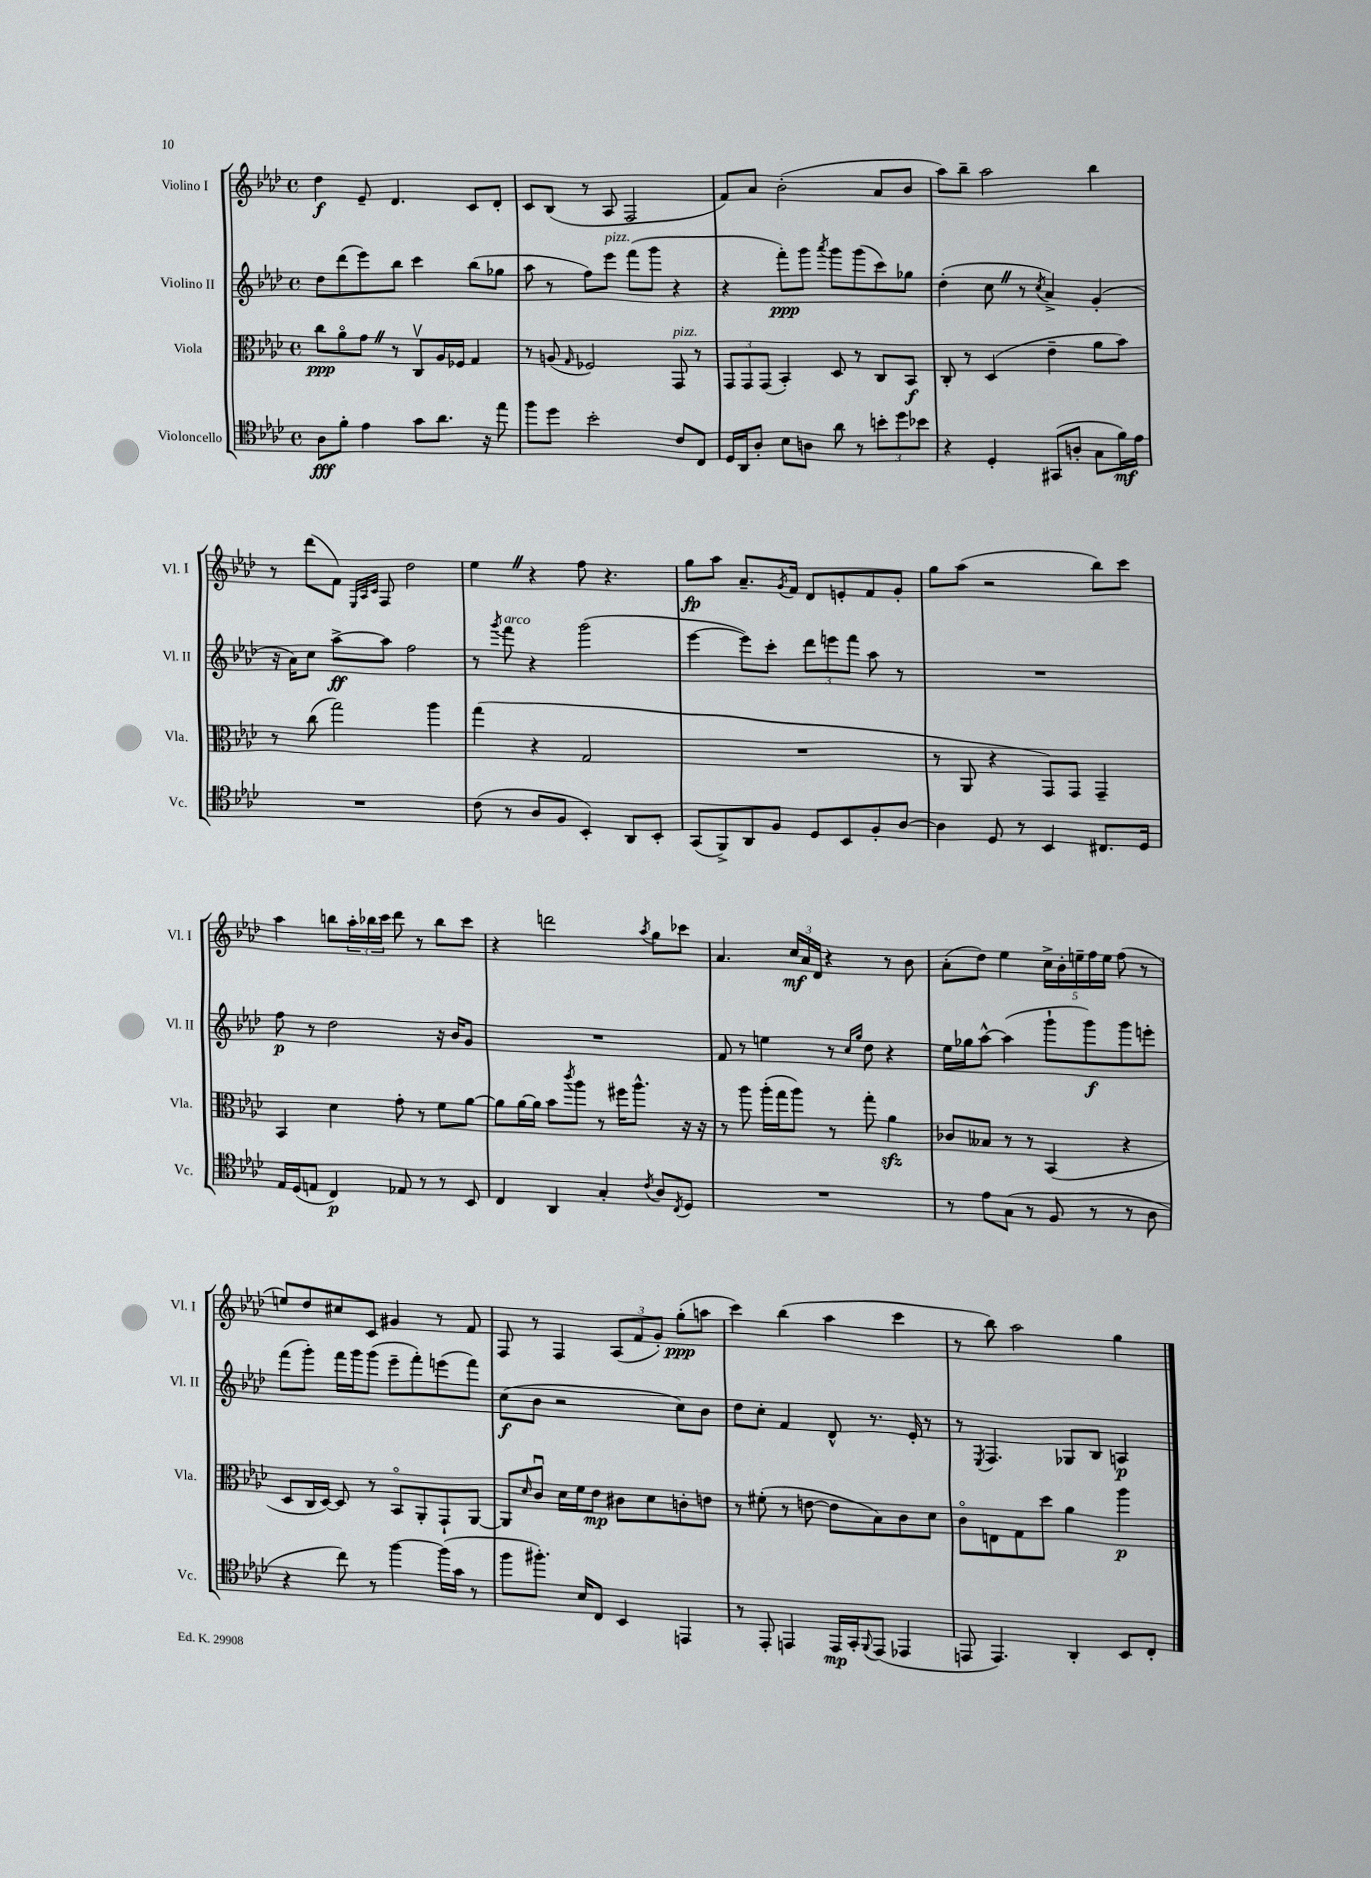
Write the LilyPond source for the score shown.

<<
\new StaffGroup <<
\new Staff = "s0" \with { instrumentName = "Violino I" shortInstrumentName = "Vl. I" } {
    \clef treble \key aes \major \defaultTimeSignature \time 4/4
    des''4\f ees'8-- des'4. c'8 des'8-. |
    c'8 bes8( r8 aes8 f2 |
    f'8) aes'8 bes'2-.( aes'8 bes'8 |
    aes''8) bes''8-- aes''2 bes''4 |
    r8 des'''8( f'8) \grace { ees32 aes32 c'32 } f8 des''2 |
    ees''4 \once \override BreathingSign.text = \markup { \musicglyph "scripts.caesura.straight" } \breathe r4 f''8 r4. |
    g''8\fp aes''8 aes'8.-- \acciaccatura { g'8 } f'16 des'8 e'8-. f'8 g'8-. |
    g''8 aes''8( r2 bes''8) c'''8 |
    aes''4 b''8 \tuplet 3/2 { aes''16-. bes''16 c'''16 } des'''8 r8 bes''8 c'''8 |
    r4 d'''2 \acciaccatura { aes''8 } g''8 ces'''8 |
    aes'4. \tuplet 3/2 { c''16\mf aes'16 des'16 } r4 r8 bes'8 |
    aes'8-.( des''8) ees''4 \tuplet 5/4 { c''16-> bes'16-. e''16-- f''16 e''16 } f''8( r8 |
    e''8) des''8 cis''8 c'8 gis'4 r8 f'8 |
    f8 r8 f4 \tuplet 3/2 { aes8( f'8 g'8-.) } g''8-.\ppp( a''8 |
    c'''4) bes''4( aes''4 c'''4 |
    r8 bes''8) aes''2 g''4 \bar "|." |
}
\new Staff = "s1" \with { instrumentName = "Violino II" shortInstrumentName = "Vl. II" } {
    \clef treble \key aes \major \defaultTimeSignature \time 4/4
    des''8 des'''8( ees'''8) bes''8 c'''4 bes''8( ges''8 |
    aes''8 r8 f''8) ees'''8^\markup { \italic "pizz." } f'''8( g'''8 r4 |
    r4 f'''8-.\ppp) g'''8 \acciaccatura { aes'''8 } g'''8 g'''8( c'''8) ges''8 |
    des''4-.( c''8 \once \override BreathingSign.text = \markup { \musicglyph "scripts.caesura.straight" } \breathe r8 \acciaccatura { c''8 } aes'4->) g'4-.( |
    r16 aes'16) c''8 aes''8~->\ff aes''8 f''2 |
    r8 \acciaccatura { g'''8 } f'''8^\markup { \italic "arco" } r4 g'''2( |
    ees'''4~ ees'''8) c'''8-. \tuplet 3/2 { des'''8 e'''8 f'''8 } aes''8 r8 |
    R1 |
    f''8\p r8 des''2 r16 bes'16 g'8 |
    R1 |
    f'8 r8 e''4 r8 \grace { c''16 g''16 } des''8 r4 |
    ees''16 ges''16 aes''8~-^ aes''4( g'''8-! g'''8\f) g'''8 e'''8-. |
    f'''8( g'''8-.) f'''16 g'''16 g'''8( ees'''8-- f'''8-.) e'''8( f'''8) |
    c''8\f( bes'8 r2 c''8) bes'8 |
    des''8 c''8-. f'4 des'8-^ r8. ees'16-. r8 |
    r8 \acciaccatura { ees8 } f4. ges8 bes8 a4\p \bar "|." |
}
\new Staff = "s2" \with { instrumentName = "Viola" shortInstrumentName = "Vla." } {
    \clef alto \key aes \major \defaultTimeSignature \time 4/4
    c''8\ppp aes'8\flageolet g'8 \once \override BreathingSign.text = \markup { \musicglyph "scripts.caesura.straight" } \breathe r8 c8\upbow aes16 fes16 g4 |
    r8 a8( \grace { g16 } fes2) g,8^\markup { \italic "pizz." } r8 |
    \tuplet 3/2 { g,8 g,8 g,8( } bes,4-.) des8 r8 c8 bes,8\f |
    c8-. r8 des4( ees'4-- aes'8 bes'8) |
    r8 c''8( g''2) aes''4 |
    g''4( r4 g2 |
    R1 |
    r8 aes,8 r4 g,8) g,8 g,4-- |
    bes,4 des'4 g'8-. r8 f'8 aes'8~ |
    aes'8 aes'16~ aes'16 bes'8 \acciaccatura { c'''8 } aes''8 r8 fis''16 aes''8.-^ r16 r16 |
    r8 aes''8 aes''16-.( g''16 aes''8) r8 g''8-. aes'4\sfz |
    ces'8 beses8 r8 r8 bes,4( r4 |
    des8 c16 des16~) des8 r8 bes,8\flageolet aes,8-. g,8-! aes,8~ |
    aes,8 \grace { des'16 } c'8\downbow des'16 f'16 ees'8\mp cis'8 des'8 c'8-. e'8 |
    r8 fis'8-.( r8 e'8~ e'8 bes8) c'8 des'8 |
    c'8\flageolet e8 g8 des''8 aes'4 aes''4\p \bar "|." |
}
\new Staff = "s3" \with { instrumentName = "Violoncello" shortInstrumentName = "Vc." } {
    \clef tenor \key aes \major \defaultTimeSignature \time 4/4
    aes8\fff f'8-. ees'4 g'8 aes'8. r16 ees''8 |
    f''8 des''8 bes'2-. c'8 c8 |
    des16 aes,16 aes8-. bes8 a8 aes'8 r8 \tuplet 3/2 { b'8-. des''8 bes'8 } |
    r4 des4-. gis,8( a8-. g8 f'16\mf) ees'16 |
    R1 |
    c'8( r8 aes8 f8 bes,4-.) aes,8 bes,8-. |
    g,8( f,8->) aes,8 f8 des8 bes,8 f8-. aes8~ |
    aes4 des8 r8 bes,4 cis8. des16 |
    ees16 des16( e8 c4\p) ees8 r8 r8 bes,8 |
    c4 aes,4 g4-. \acciaccatura { c'8 } aes8 \acciaccatura { c8 } des8 |
    R1 |
    r8 ees'8 g8( r8 f8 r8 r8 aes8 |
    r4 c''8) r8 f''4~ f''16( g'16 r8 |
    f''8 fis''8.-.) bes16 c8 bes,4 e,4 |
    r8 ees,8-. e,4 e,16\mp g,16-. \appoggiatura { f,8 } e,8( ees,4 |
    e,8 e,4.) aes,4-. bes,8 c8-. \bar "|." |
}
>>
>>
\layout { \context { \Score \remove "Bar_number_engraver" } }
